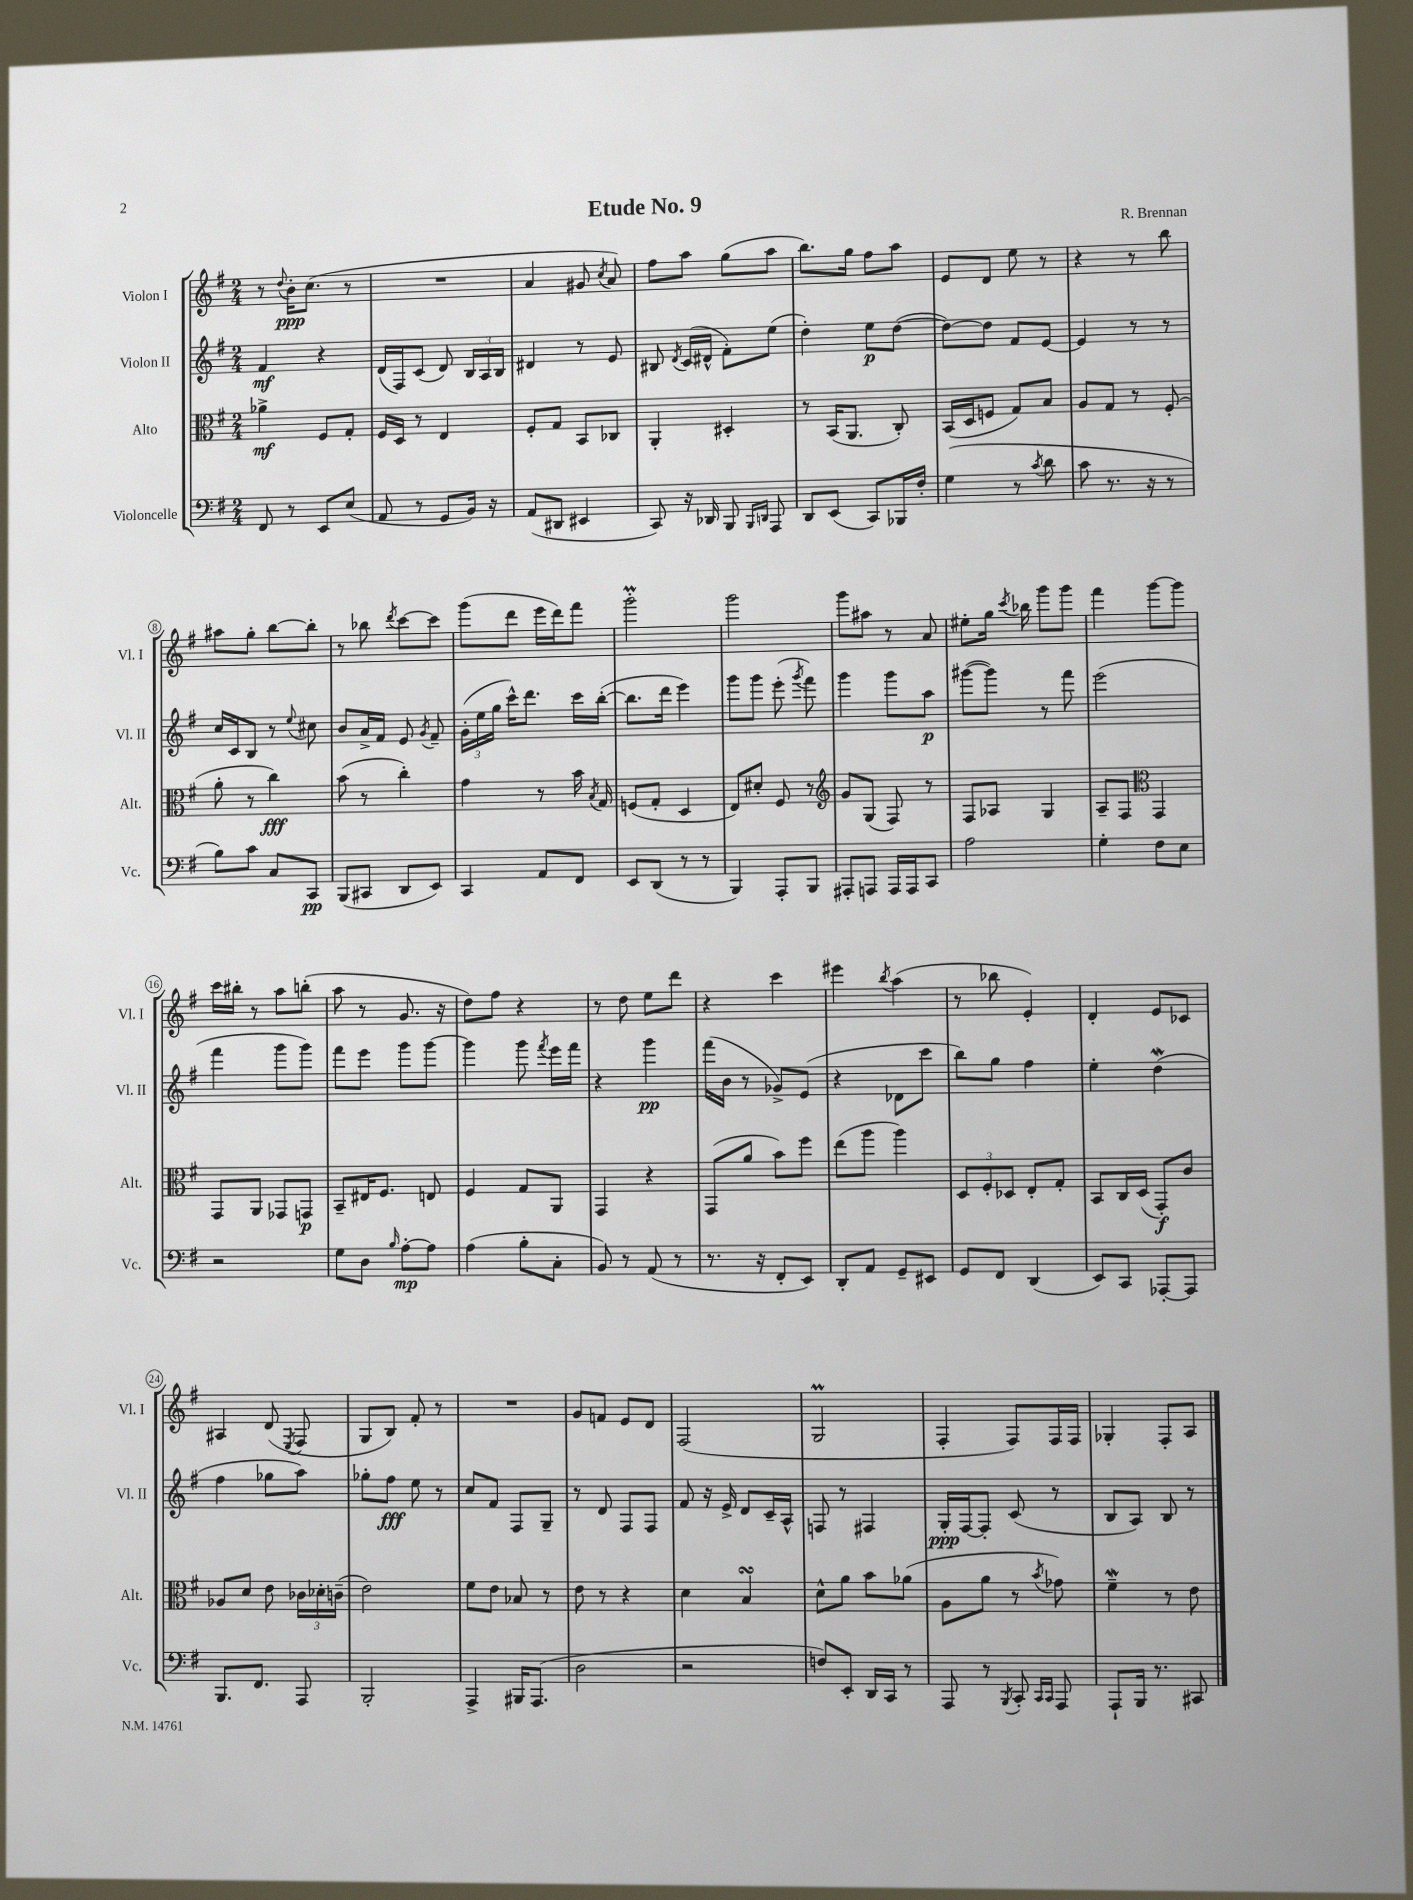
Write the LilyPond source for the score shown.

\header { title = "Etude No. 9" composer = "R. Brennan" }
<<
\new StaffGroup <<
\new Staff = "s0" \with { instrumentName = "Violon I" shortInstrumentName = "Vl. I" } {
    \clef treble \key g \major \numericTimeSignature \time 2/4
    \autoBeamOff r8 \appoggiatura { d''8 } b'16[-.\ppp c''8.]( r8 |
    R2 |
    a'4 gis'8 \acciaccatura { c''8 } a'8) |
    fis''8[ a''8] g''8[( a''8] |
    b''8.[) g''16] fis''8[ a''8] |
    e'8[ d'8] e''8 r8 |
    r4 r8 b''8 |
    ais''8[ g''8]-. b''8[~ b''8]-. |
    r8 bes''8 \acciaccatura { d'''8 } c'''8[~ c'''8] |
    g'''8[( d'''8] e'''16[ d'''16) fis'''8] |
    g'''2-.\prall |
    g'''2 |
    g'''8[ ais''8] r8 a'8 |
    eis''8[-. g''16] \acciaccatura { c'''8 } bes''16 g'''8[ g'''8] |
    fis'''4 g'''8[~ g'''8] |
    c'''16[ bis''16]-. r8 a''8[ b''8]-.( |
    a''8 r8 g'8. r16 |
    d''8[) fis''8] r4 |
    r8 d''8 e''8[ d'''8] |
    r4 c'''4 |
    eis'''4 \acciaccatura { b''8 } a''4( |
    r8 bes''8 e'4-.) |
    d'4-. e'8[ ces'8] |
    ais4 d'8( \acciaccatura { e8 } fis8 |
    g8[ b8]) fis'8-. r8 |
    R2 |
    g'8[ f'8] e'8[ d'8] |
    fis2( |
    g2\prall |
    fis4-. fis8[) fis16 fis16] |
    ges4-. fis8[-. a8] \bar "|." |
}
\new Staff = "s1" \with { instrumentName = "Violon II" shortInstrumentName = "Vl. II" } {
    \clef treble \key g \major \numericTimeSignature \time 2/4
    \autoBeamOff fis'4\mf r4 |
    d'16[( fis16) c'8]( d'8) \tuplet 3/2 { b16[ a16 b16] } |
    dis'4 r8 e'8 |
    bis8 \acciaccatura { d'8 } c'16[( dis'16]-^ fis'8[-.) e''8]( |
    d''4-.) e''8[\p d''8]~( |
    d''8[~) d''8] fis'8[ e'8]~ |
    e'4 r8 r8 |
    c''16[ c'16 b8] r8 \appoggiatura { e''8 } cis''8 |
    b'8[ a'16-> fis'16] e'8 \acciaccatura { g'8 } fis'8-- |
    \tuplet 3/2 { g'16[-.( e''16 g''16] } c'''16[-^) d'''8.] c'''16[ b''16]~-.( |
    b''8.[ d'''16] e'''4) |
    g'''8[ g'''8] e'''8-.( \acciaccatura { g'''8 } fis'''8) |
    g'''4 g'''8[ a''8]\p |
    gis'''8[~( gis'''8]) r8 fis'''8 |
    e'''2( |
    fis'''4 g'''8[ g'''8]) |
    fis'''8[ e'''8] g'''8[ g'''8]~ |
    g'''4 g'''8 \acciaccatura { fis'''8 } e'''16[ fis'''16] |
    r4 g'''4\pp |
    fis'''16[( b'16] r8 ges'8[->) e'8]( |
    r4 des'8[ c'''8] |
    b''8[) g''8] fis''4 |
    e''4-. d''4\mordent( |
    fis''4 ges''8[ a''8]) |
    ges''8[-. fis''8]\fff e''8 r8 |
    c''8[ fis'8] fis8[ g8]-- |
    r8 d'8 fis8[ fis8] |
    fis'8 r16 e'16-> d'8[ c'16-- a16]-^ |
    f8 r8 fis4 |
    g16[-.\ppp fis16~ fis8]-. c'8( r8 |
    b8[ a8]) b8 r8 \bar "|." |
}
\new Staff = "s2" \with { instrumentName = "Alto" shortInstrumentName = "Alt." } {
    \clef alto \key g \major \numericTimeSignature \time 2/4
    \autoBeamOff aes'4->\mf fis8[ g8]-. |
    fis16[ d16] r8 e4 |
    fis8[-. g8] b,8[ ces8] |
    a,4-. dis4-. |
    r8 b,16[( a,8.] c8-.) |
    b,16[( d16 f8] g8[) b8] |
    a8[ g8] r8 fis8-.( |
    a'8-. r8 c''4\fff) |
    b'8( r8 c''4-.) |
    g'4 r8 b'16 \acciaccatura { b8 } g16 |
    f8[( g8]-. d4 |
    e8[) dis'8]-. fis8 r8 |
    \clef treble g'8[ g8]( fis8) r8 |
    fis8[ aes8] g4 |
    a8[-- fis8] \clef alto g,4 |
    g,8[ a,8] ges,8[ g,8]\p |
    b,8[-- eis16 fis8.] e8 |
    fis4 g8[ a,8] |
    g,4 r4 |
    g,8[( a'8] b'8[) fis''8] |
    e''8[( a''8] a''4) |
    \tuplet 3/2 { d8[ fis8-. des8] } e8[-. g8]-. |
    b,8[ c16 d16]( g,8[-.\f) c'8] |
    aes8[ d'8] e'8 \tuplet 3/2 { ces'16[ des'16-. c'16]--( } |
    e'2) |
    fis'8[ e'8] bes8 r8 |
    e'8 r8 r4 |
    d'4 b4\turn |
    d'8[-^ a'8] b'8[ aes'8]( |
    a8[ a'8] r8 \acciaccatura { b'8 } ges'8) |
    fis'4--\mordent r8 e'8 \bar "|." |
}
\new Staff = "s3" \with { instrumentName = "Violoncelle" shortInstrumentName = "Vc." } {
    \clef bass \key g \major \numericTimeSignature \time 2/4
    \autoBeamOff fis,8 r8 e,8[ e8]( |
    a,8 r8 g,8[ b,16]) r16 |
    a,8[( dis,8] eis,4 |
    c,8) r16 des,16 b,,8 \grace { b,,16[ d,16] } a,,8 |
    d,8[ e,8]( c,8[) bes,,16 fis16]-. |
    g4( r8 \acciaccatura { c'8 } d'8 |
    c'8 r8. r16 r8 |
    b8[) c'8] c8[ c,8]\pp |
    b,,8[( cis,8] d,8[ e,8]) |
    c,4 a,8[ fis,8] |
    e,8[ d,8]( r8 r8 |
    b,,4) a,,8[-. b,,8] |
    ais,,8[-. a,,8] a,,16[ a,,16 c,8] |
    a2 |
    g4-. fis8[ e8] |
    r2 |
    g8[ d8] \grace { b16 } a8[~-.\mp a8] |
    a4( b8[-. c8]-. |
    b,8) r8 a,8( r8 |
    r8. r16 fis,8[-. e,8]) |
    d,8[-. a,8] g,8[-- eis,8] |
    g,8[ fis,8] d,4( |
    e,8[) c,8] aes,,8[~-. aes,,8] |
    b,,8.[ fis,8.] a,,8 |
    b,,2-. |
    a,,4-> bis,,16[ a,,8.]( |
    d2 |
    r2 |
    f8[) e,8]-. d,16[ c,16] r8 |
    a,,8 r8 \acciaccatura { b,,8 } c,8-. \grace { c,16[ c,16] } a,,8 |
    a,,8[-! b,,16] r8. cis,8 \bar "|." |
}
>>
>>
\layout { \context { \Score \override BarNumber.stencil = #(make-stencil-circler 0.1 0.3 ly:text-interface::print) } }
